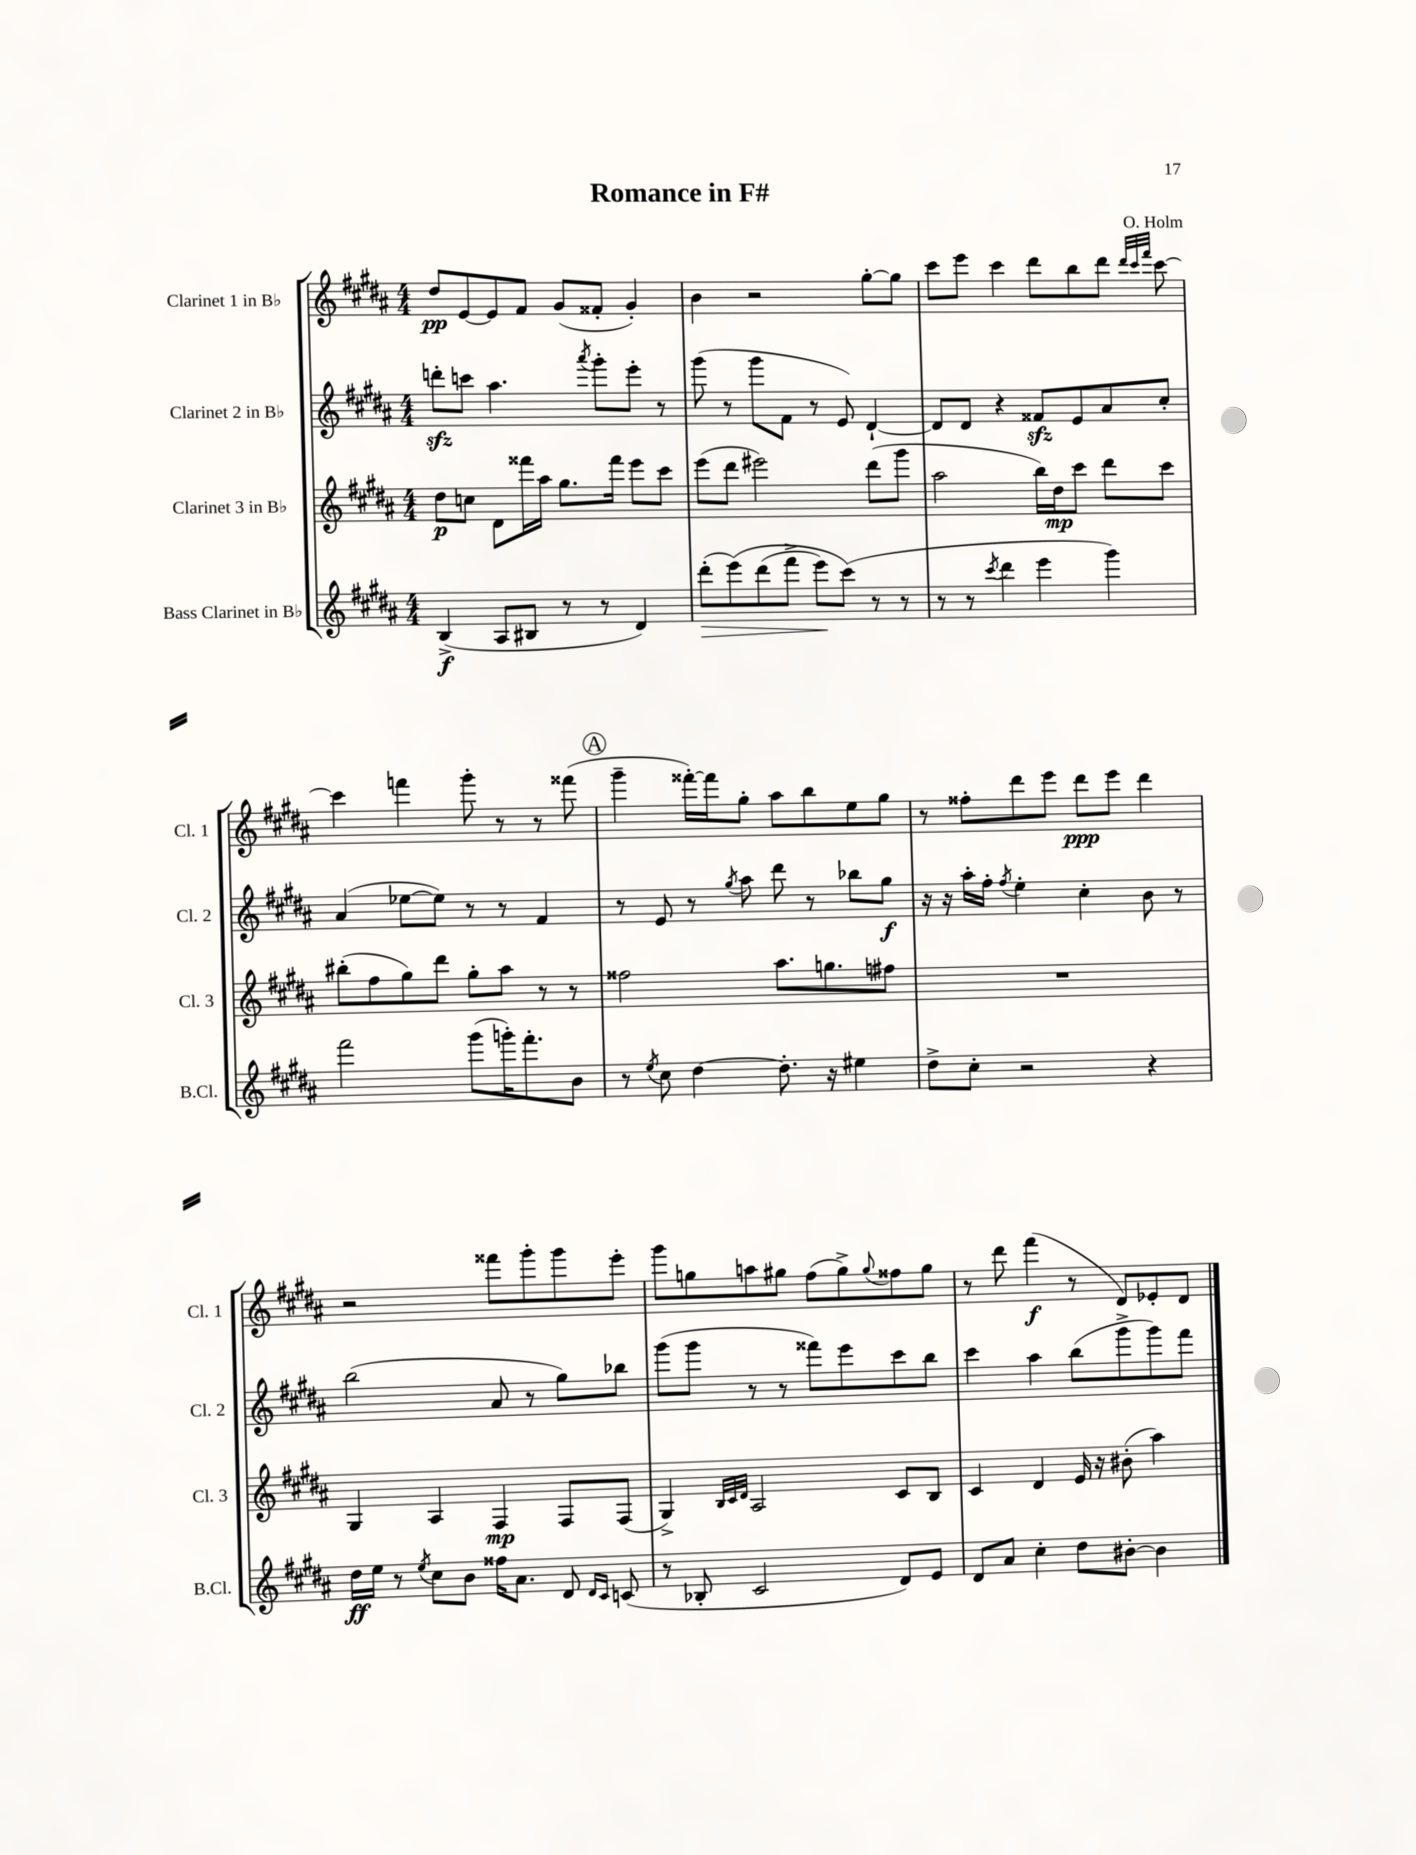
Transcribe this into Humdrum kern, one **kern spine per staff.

**kern	**kern	**kern	**kern
*staff4	*staff3	*staff2	*staff1
*clefG2	*clefG2	*clefG2	*clefG2
*k[f#c#g#d#a#]	*k[f#c#g#d#a#]	*k[f#c#g#d#a#]	*k[f#c#g#d#a#]
*M4/4	*M4/4	*M4/4	*M4/4
(4B^/	8dd#\L	8ddd'\L	8dd#/L
.	8cc\J	8ccc\J	[8e/
8A#/L	8d#\L	4.aa#\	8e/]
8B#/J	16fff##\L	.	8f#/J
.	16aa#\JJ	.	.
8r	8.gg#\L	.	(8g#/L
.	.	8qaaa#/	.
8r	.	8ggg#'\L	8f##'/J
.	16fff##\Jk	.	.
4d#/)	8eee\L	8eee'\J	4g#'/)
.	8ccc#\J	8r	.
=	=	=	=
(8ddd#'\L	(8eee\L	(8ggg#\	4b\
&(8eee\)	8ddd#\J	8r	.
(8ddd#\	2eee#\)	8ggg#\L	2r
8fff#^\J	.	8f#\J	.
8eee\L)	.	8r	.
(8ccc#\J&)	.	8e/)	.
8r	(8ddd#\L	[4d#`/	[8gg#'\L
8r	8ggg#\J	.	8gg#\]J
=	=	=	=
8r	2aa#\	8d#/]L	8ccc#\L
8r	.	8d#/J	8eee\J
8qccc#/	.	.	.
4ddd#\	.	4r	4ccc#\
4eee\	16bb\LL)	8f##/L	8ddd#\L
.	16dd#\J	.	.
.	8ccc#\J	8e/	8bb\
4ggg#\)	8ddd#\L	8a#/	8ddd#\J
.	.	.	32qqddd#/LLL
.	.	.	32qqccc#/
.	.	.	32qqfff#/JJJ
.	8ccc#\J	8cc#'/J	[8ccc#\
=	=	=	=
2fff#\	(8bb#'\L	(4a#/	4ccc#\]
.	8ff#\	.	.
.	8gg#\)	[8ee-\L	4fff\
.	8ddd#\J	8ee-\]J)	.
(8ggg#\L	8gg#'\L	8r	8ggg#'\
16ggg'\K)	8aa#\J	8r	8r
8.fff#'\	.	.	.
.	8r	4f#/	8r
8b\J	8r	.	(8fff##\
=	=	=	=
8r	2ff##\	8r	4ggg#~\
8qee/	.	.	.
8cc#\	.	8e/	.
[4dd#\	.	8r	[16fff##'\LL)
.	.	.	16fff##\]J
.	.	8qgg#/	.
.	.	8aa#\	8gg#'\J
8.dd#'\]	8.aa#\L	8ddd#\	8aa#\L
.	.	8r	8bb\
16r	8.gg\	.	.
4ee#\	.	8bb-\L	8ee\
.	8ff#\J	8gg#\J	8gg#\J
=	=	=	=
8dd#^\L	1r	16r	8r
.	.	16r	.
8cc#'\J	.	16aa#'\LL	8ff##'\L
.	.	16ff#'\JJ	.
.	.	8qff#/	.
2r	.	4ee'\	8ddd#\
.	.	.	8eee\J
.	.	4cc#'\	8ddd#\L
.	.	.	8eee\J
4r	.	8b\	4ddd#\
.	.	8r	.
=	=	=	=
16dd#\LL	4G#/	(2bb\	2r
16ee\JJ	.	.	.
8r	.	.	.
8qee/	.	.	.
8cc#\L	4A#/	.	.
8b\J	.	.	.
16ff##\LK	4F#/	8a#/	8fff##\L
8.a#\J	.	.	.
.	.	8r	8ggg#'\
8d#/	8F#/L	8gg#\L)	8ggg#\
16qqd#/LL	.	.	.
16qqc#/JJ	.	.	.
(8c/	(8F#/J	8bb-\J	8eee'\J
=	=	=	=
8r	4G#^/)	(8ggg#\L	8ggg#\L
8B-'/	.	8ggg#\J	8gg\
.	32qqB/LLL	.	.
.	32qqc#/	.	.
.	32qqd#/JJJ	.	.
2c#/	2A#/	8r	8aa\
.	.	8r	8gg#\J
.	.	8fff##\L)	(8ff#\L
.	.	8eee\	8gg#^\)
.	.	.	8qqgg#/
8d#/L)	8c#/L	8ccc#\	8ff##\
8e/J	8B/J	8bb\J	8gg#\J
=	=	=	=
8d#/L	4c#/	4ccc#\	8r
8a#/J	.	.	8ddd#\
4cc#'\	4d#/	4aa#\	(4fff#\
8dd#\L	16e/	(8bb\L	8r
.	16r	.	.
[8b#'\J	(8b#'\	8ggg#^\	8d#/L)
4b#\]	4aa#\)	8ggg#\)	8e-'/
.	.	8fff#\J	8d#/J
==	==	==	==
*-	*-	*-	*-
